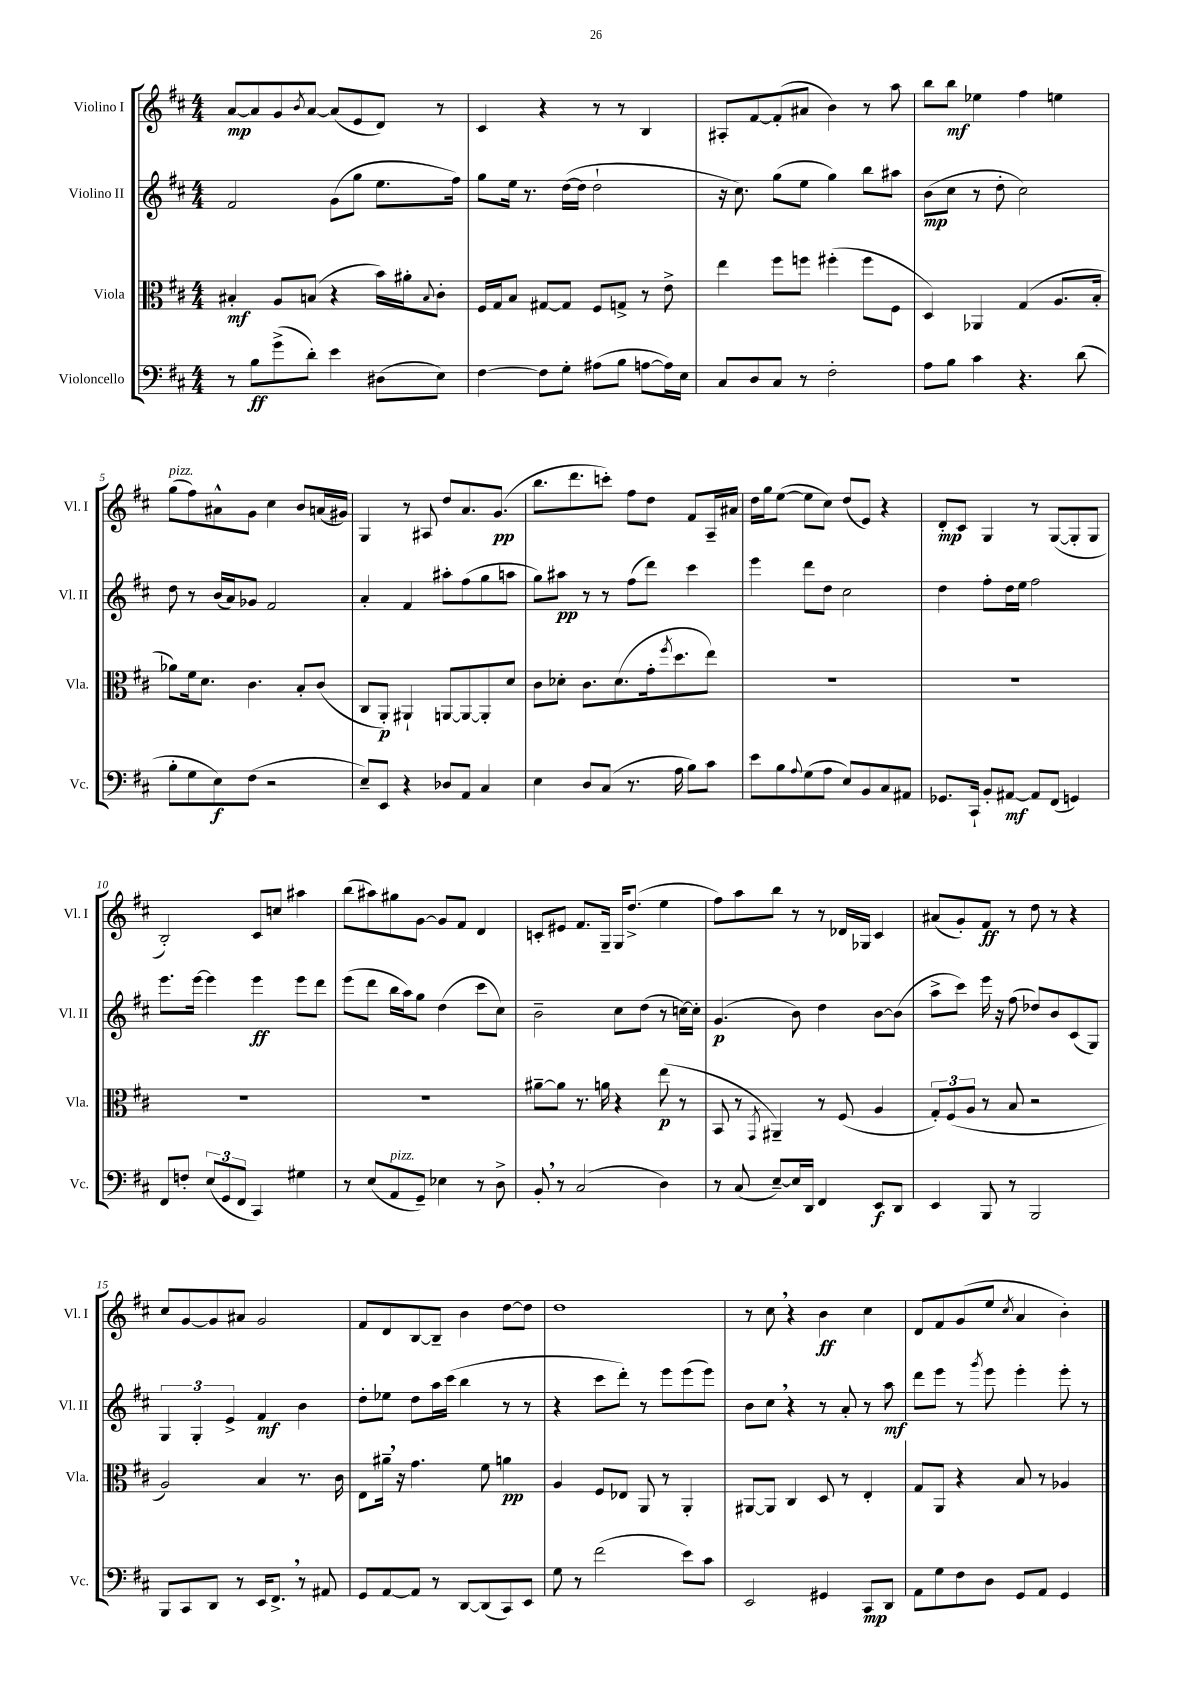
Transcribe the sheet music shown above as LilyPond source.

<<
\new StaffGroup <<
\new Staff = "s0" \with { instrumentName = "Violino I" shortInstrumentName = "Vl. I" } {
    \clef treble \key d \major \numericTimeSignature \time 4/4
    a'8~\mp a'8 g'8 \acciaccatura { b'8 } a'8~ a'8( e'8 d'8) r8 |
    cis'4 r4 r8 r8 b4 |
    ais8-. fis'8~ fis'8-.( ais'8 b'4) r8 a''8 |
    b''8 b''8\mf ees''4 fis''4 e''4 |
    g''8^\markup { \italic "pizz." }( fis''8) ais'8-^ g'8 cis''4 b'8 a'16( gis'16) |
    g4 r8 ais8 d''8 a'8. g'8.\pp( |
    b''8. d'''8. c'''8-.) fis''8 d''8 fis'8 a16-- ais'16 |
    d''16 g''16 e''8~( e''8 cis''8) d''8( e'8) r4 |
    d'8-.\mp cis'8 g4 r8 g8~( g8-. g8 |
    b2-.) cis'8 c''8 ais''4 |
    b''8( ais''8) gis''8 g'8~ g'8 fis'8 d'4 |
    c'8-. eis'8 fis'8. g16-- g16 d''8.->( e''4 |
    fis''8) a''8 b''8 r8 r8 des'16 ges16 cis'4 |
    ais'8( g'8-.) fis'8\ff r8 d''8 r8 r4 |
    cis''8 g'8~ g'8 ais'8 g'2 |
    fis'8 d'8 b8~ b8-- b'4 d''8~ d''8 |
    d''1 |
    r8 cis''8 \breathe r4 b'4\ff cis''4 |
    d'8 fis'8 g'8( e''8 \acciaccatura { cis''8 } a'4 b'4-.) \bar "|." |
}
\new Staff = "s1" \with { instrumentName = "Violino II" shortInstrumentName = "Vl. II" } {
    \clef treble \key d \major \numericTimeSignature \time 4/4
    fis'2 g'8( g''8 e''8. fis''16) |
    g''8 e''16 r8. d''16~( d''16 d''2-! |
    r16 cis''8.) g''8( e''8 g''4) b''8 ais''8 |
    b'8\mp( cis''8 r8 d''8-. cis''2) |
    d''8 r8 b'16( a'16) ges'8 fis'2 |
    a'4-. fis'4 ais''8-. fis''8( g''8 a''8 |
    g''8) ais''8\pp r8 r8 fis''8( d'''8) cis'''4 |
    e'''4 d'''8 d''8 cis''2 |
    d''4 fis''8-. d''16 e''16 fis''2 |
    e'''8. e'''16~ e'''4 e'''4\ff e'''8 d'''8 |
    e'''8( d'''8 b''16 a''16) g''8 d''4( cis'''8 cis''8) |
    b'2-- cis''8 d''8( r8 c''16~) c''16-. |
    g'4.\p( b'8) d''4 b'8~ b'8( |
    a''8-> cis'''8) e'''16 r16 fis''8( des''8) b'8 cis'8( g8) |
    \tuplet 3/2 { g4 g4-. e'4-> } fis'4\mf b'4 |
    d''8-. ees''8 d''8 a''16 cis'''16( b''4 r8 r8 |
    r4 cis'''8 d'''8-.) r8 e'''8 e'''8( e'''8) |
    b'8 cis''8 \breathe r4 r8 a'8-. r8 a''8\mf |
    d'''8 e'''8 r8 \acciaccatura { g'''8 } e'''8 e'''4-. e'''8-. r8 \bar "|." |
}
\new Staff = "s2" \with { instrumentName = "Viola" shortInstrumentName = "Vla." } {
    \clef alto \key d \major \numericTimeSignature \time 4/4
    bis4-.\mf a8 b8( r4 b'16) ais'16-. \appoggiatura { b8 } cis'8-. |
    fis16 g16 b8 gis8~ gis8 fis8 g8-> r8 e'8-> |
    e''4 fis''8 f''8 fis''4-.( fis''8 fis8 |
    d4) aes,4 g4( a8. b16-. |
    aes'8) fis'16 d'8. cis'4. b8-. cis'8( |
    cis8 a,8-.\p) ais,4-! a,8~ a,8~ a,8-. d'8 |
    cis'8 des'8-. cis'8. des'8.( g'16-. \acciaccatura { fis''8 } d''8. e''8) |
    R1 |
    R1 |
    R1 |
    R1 |
    ais'8~-- ais'8 r8. a'16 r4 e''8\p( r8 |
    b,8 r8 \acciaccatura { g,8 } ais,4--) r8 fis8( a4 |
    \tuplet 3/2 { g8-.) fis8( a8 } r8 b8 r2 |
    a2) b4 r8. cis'16 |
    e8 ais'16-- \breathe r16 g'4. fis'8 a'4\pp |
    a4 fis8 ees8 a,8 r8 a,4-. |
    ais,8~ ais,8 cis4 d8 r8 e4-. |
    g8 a,8 r4 b8 r8 aes4 \bar "|." |
}
\new Staff = "s3" \with { instrumentName = "Violoncello" shortInstrumentName = "Vc." } {
    \clef bass \key d \major \numericTimeSignature \time 4/4
    r8 b8\ff g'8->( d'8-.) e'4 dis8( e8) |
    fis4~ fis8 g8-. ais8( b8 a8~ a16) e16 |
    cis8 d8 cis8 r8 fis2-. |
    a8 b8 cis'4 r4. d'8( |
    b8-. g8 e8\f) fis8( r2 |
    e8--) e,8 r4 des8 a,8 cis4 |
    e4 d8 cis8( r8. a16 b8) cis'8 |
    e'8 b8 \appoggiatura { a8 } g8( a8 e8) b,8 cis8 ais,8 |
    ges,8. cis,16-! b,8-. ais,8~\mf ais,8 fis,8( g,4) |
    fis,8 f8-. \tuplet 3/2 { e8( g,8 fis,8 } cis,4) gis4 |
    r8 e8( a,8^\markup { \italic "pizz." } g,8--) ees4 r8 d8-> |
    b,8-. \breathe r8 cis2( d4) |
    r8 cis8( e8~--) e16 d,16 fis,4 e,8\f d,8 |
    e,4 b,,8 r8 b,,2 |
    b,,8 cis,8 d,8 r8 e,16 fis,8.-> \breathe r8 ais,8 |
    g,8 a,8~ a,8 r8 d,8~ d,8( cis,8) e,8 |
    g8 r8 fis'2( e'8) cis'8 |
    e,2 gis,4 cis,8\mp d,8 |
    a,8 g8 fis8 d8 g,8 a,8 g,4 \bar "|." |
}
>>
>>
